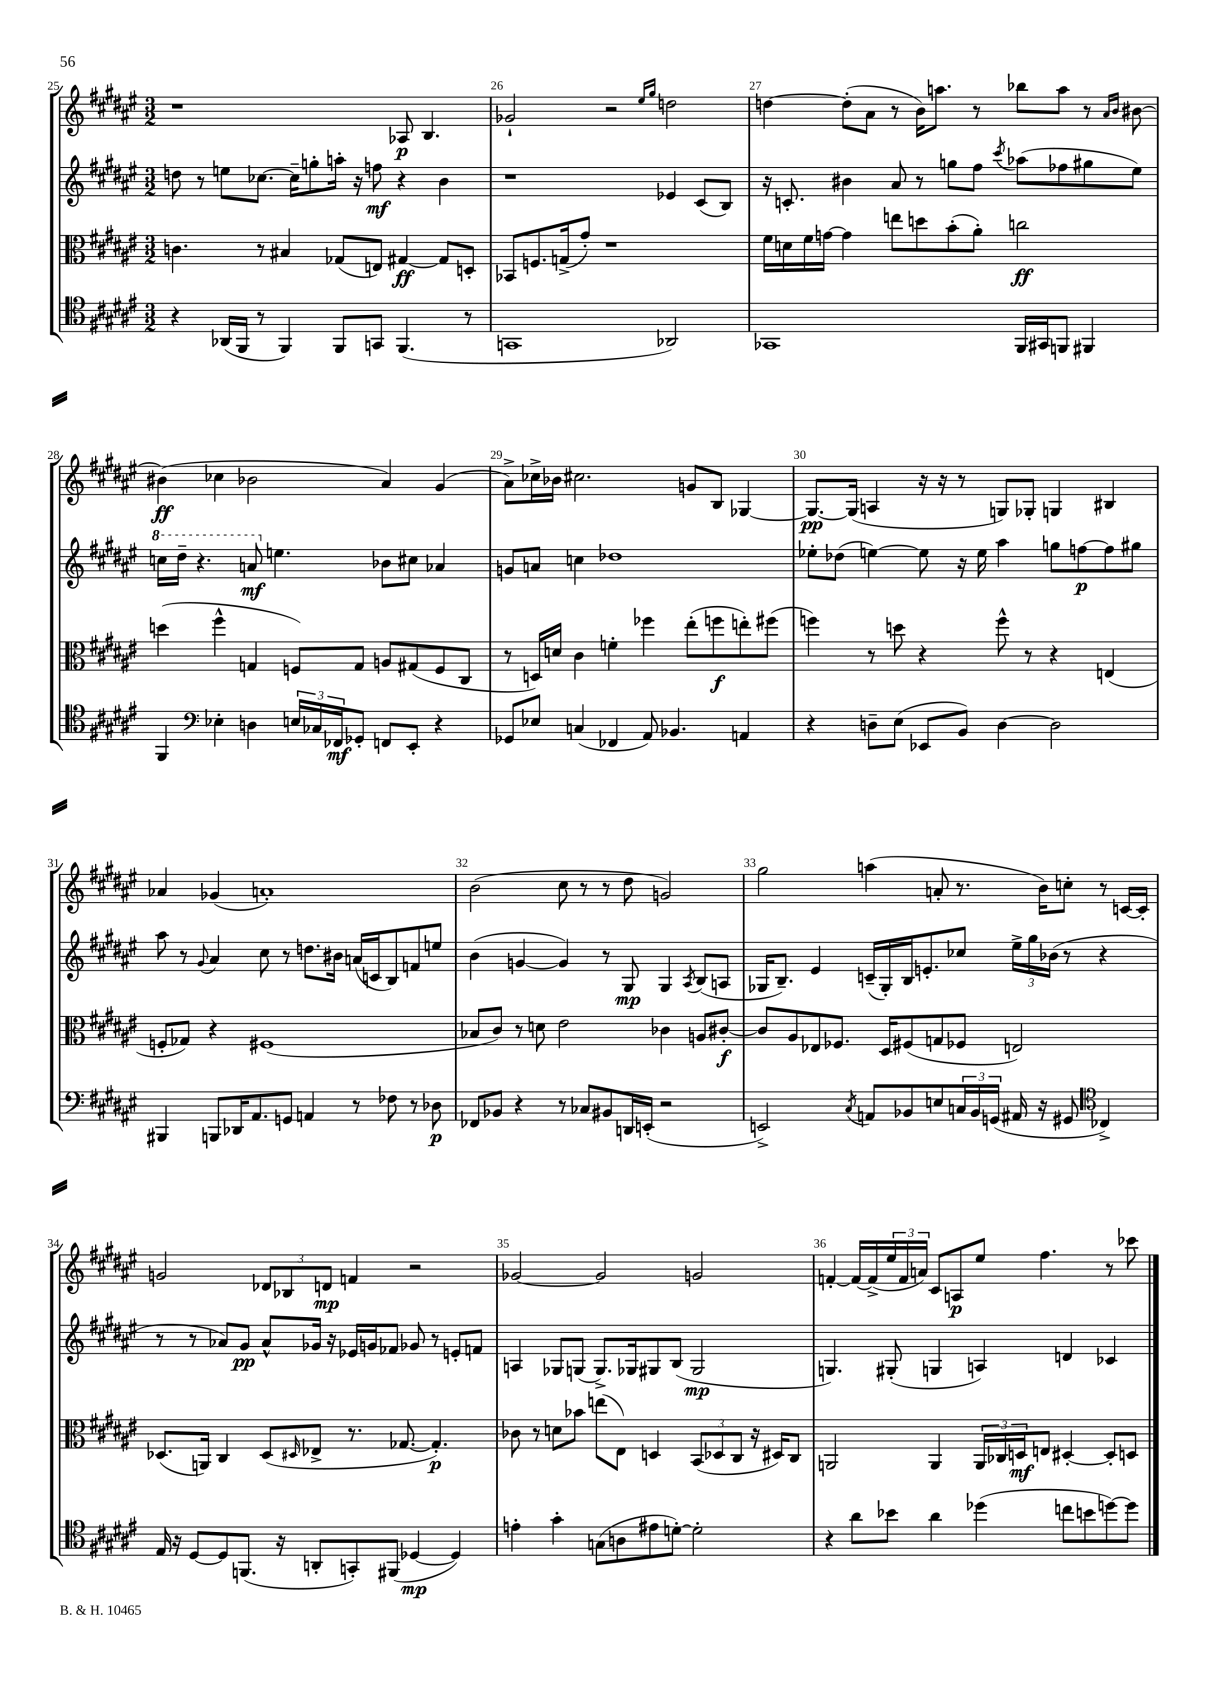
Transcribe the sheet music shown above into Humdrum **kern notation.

**kern	**kern	**kern	**kern
*staff4	*staff3	*staff2	*staff1
*clefC4	*clefC3	*clefG2	*clefG2
*k[f#c#g#d#a#e#]	*k[f#c#g#d#a#e#]	*k[f#c#g#d#a#e#]	*k[f#c#g#d#a#e#]
*M3/2	*M3/2	*M3/2	*M3/2
4r	4.c	8dd	1r
.	.	8r	.
(16AA-	.	8ee	.
16FF#	.	.	.
8r	8r	[8.cc-	.
4FF#)	4B#	.	.
.	.	16cc-~]	.
.	.	8gg'	.
8FF#	(8G-	16aa'	.
.	.	16r	.
8GG	8E)	8ff	.
(4.FF#	[4G#	4r	8A-
.	.	.	4.B
.	8G#]	4b	.
8r	8D'	.	.
=	=	=	=
1GG	8BB-	1r	2g-`
.	8.F	.	.
.	(16G^	.	.
.	8g#')	.	.
.	1r	.	2r
.	.	.	16qqee#
.	.	.	16qqgg#
2AA-)	.	4e-	2dd
.	.	(8c#	.
.	.	8B)	.
=	=	=	=
1GG-	16f#	16r	[4dd
.	16d	8.c'	.
.	16f#	.	.
.	[16g	.	.
.	4g]	4b#	(8dd']
.	.	.	8a#
.	8ee	8a#	8r
.	8dd	8r	16b)
.	.	.	8.aa
.	(8b'	8gg	.
.	8a#')	8ff#	8r
.	.	8qccc#	.
16FF#	2cc	(8aa-	8bb-
16GG#	.	.	.
8FF	.	8ff-	8aa
4FF#	.	8gg#	8r
.	.	.	16qqa#
.	.	.	16qqb
.	.	8ee#)	[8b#
=	=	=	=
4FF#	(4dd	16ccc	(4b#]
.	.	16ddd#~	.
.	.	4.r	.
*clefF4	*	*	*
4E-'	4ff#^^	.	4cc-
4D	4G	8aa	2b-
.	.	4.ee	.
24E	8F)	.	.
24C-	.	.	.
24FF-	.	.	.
8GG-'	8G	.	.
8FF	8A	8b-	4a#)
8EE#'	(8G#	8cc#	.
4r	8F	4a-	(4g#
.	8C#	.	.
=	=	=	=
8GG-	8r	8g	8a#^)
8E-	16D)	8a	16cc-^
.	16d	.	16b-
(4C	4c#	4cc	2.cc#
4FF-	4f'	1dd-	.
8AA#)	4ff-	.	.
4.BB-	.	.	.
.	(8ee#'	.	8g
.	8ff	.	8B
4AA	8ee')	.	[4G-
.	(8ff#	.	.
=	=	=	=
4r	4ff)	8ee-'	8.G-_
.	.	(8dd-	.
.	.	.	(16G-]
8D~	8r	[4ee)	4A
(8E#	8dd	.	.
8EE-	4r	8ee]	16r
.	.	.	16r
8BB)	.	16r	8r
.	.	16ee	.
[4D	8ff^^	4aa#	8G)
.	8r	.	8G-'
2D]	4r	8gg	4G
.	.	[8ff	.
.	(4E	8ff]	4B#
.	.	8gg#	.
=	=	=	=
4BBB#	8F'	8aa#	4a-
.	8G-)	8r	.
.	.	8qqg#	.
8BBB	4r	4a#	(4g-
16DD-	.	.	.
8.AA#	.	.	.
.	(1F#	8cc#	1a')
8GG	.	8r	.
4AA	.	8.dd	.
.	.	16b#	.
8r	.	(16a	.
.	.	16c	.
8F-	.	8B)	.
8r	.	8f	.
8D-	.	8ee	.
=	=	=	=
8FF-	8B-	(4b	(2b
8BB-	8c#)	.	.
4r	8r	[4g	.
.	8d	.	.
8r	2e#	4g])	8cc#
8C-	.	.	8r
8BB#	.	8r	8r
16DD	.	8G#	8dd#
(16EE'	.	.	.
2r	4c-	4G#	2g)
.	.	8qA#	.
.	8A	(8B	.
.	[8c#'	8A	.
=	=	=	=
2EE^)	8c#]	16G-	2gg#
.	.	8.B~)	.
.	8A#	.	.
.	8E-	4e#	.
.	8.F-	.	.
8qC#	.	.	.
8AA	.	(16c~	(4aa
.	16D#	16G-')	.
8BB-	(8F#	16B	.
.	.	8.e'	.
8E	8G	.	8a'
24C	8F-	8cc-	8.r
24BB-	.	.	.
(24GG	.	.	.
16AA#	2E)	24ee#^	.
.	.	24gg#	.
16r	.	.	16b)
.	.	(24b-	.
8GG#	.	8r	8cc'
*clefC4	*	*	*
4C-^)	.	4r	8r
.	.	.	[16c
.	.	.	16c']
=	=	=	=
16E#	(8.D-	8r	2g
16r	.	.	.
[8D#	.	8r	.
.	16AA)	.	.
8D#]	4C#	8a-)	.
(8.FF	.	8g#	.
.	(8D-	8a-^^	12d-
16r	.	.	.
.	.	.	12B-
.	16qqD#	.	.
8AA'	8E-^	16g-	.
.	.	.	12d
.	.	16r	.
8GG')	8.r	16e-	4f
.	.	16g	.
(8FF#	.	8f-	.
.	[8.G-	.	.
[4D-	.	8g-	2r
.	4.G-'])	8r	.
4D-])	.	8e'	.
.	.	8f	.
=	=	=	=
4e'	8c-	4A	[2g-
.	8r	.	.
4g#'	8d	8G-	.
.	8b-	(8G	.
(8G	(8ee	8.G^)	2g-]
8A	8E#)	.	.
.	.	16G-	.
8e#	4D	8G#	.
[8d')	.	(8B	.
2d']	(12BB	2G#	2g
.	12D-	.	.
.	12C#	.	.
.	16r	.	.
.	16D#)	.	.
.	8C#	.	.
=	=	=	=
4r	2AA	4.G)	[4f'
8a#	.	.	16f_
.	.	.	(16f^]
8b-	.	(8G#'	24ee#
.	.	.	24f
.	.	.	24a)
4a#	4AA	4G	8c#
.	.	.	8A
(4dd-	24AA	4A)	8ee#
.	24C-	.	.
.	24D	.	.
.	8E	.	4.ff#
8cc	[4D#'	4d	.
8b	.	.	.
[8dd)	8D#']	4c-	8r
8dd]	8D	.	8ccc-
==	==	==	==
*-	*-	*-	*-
